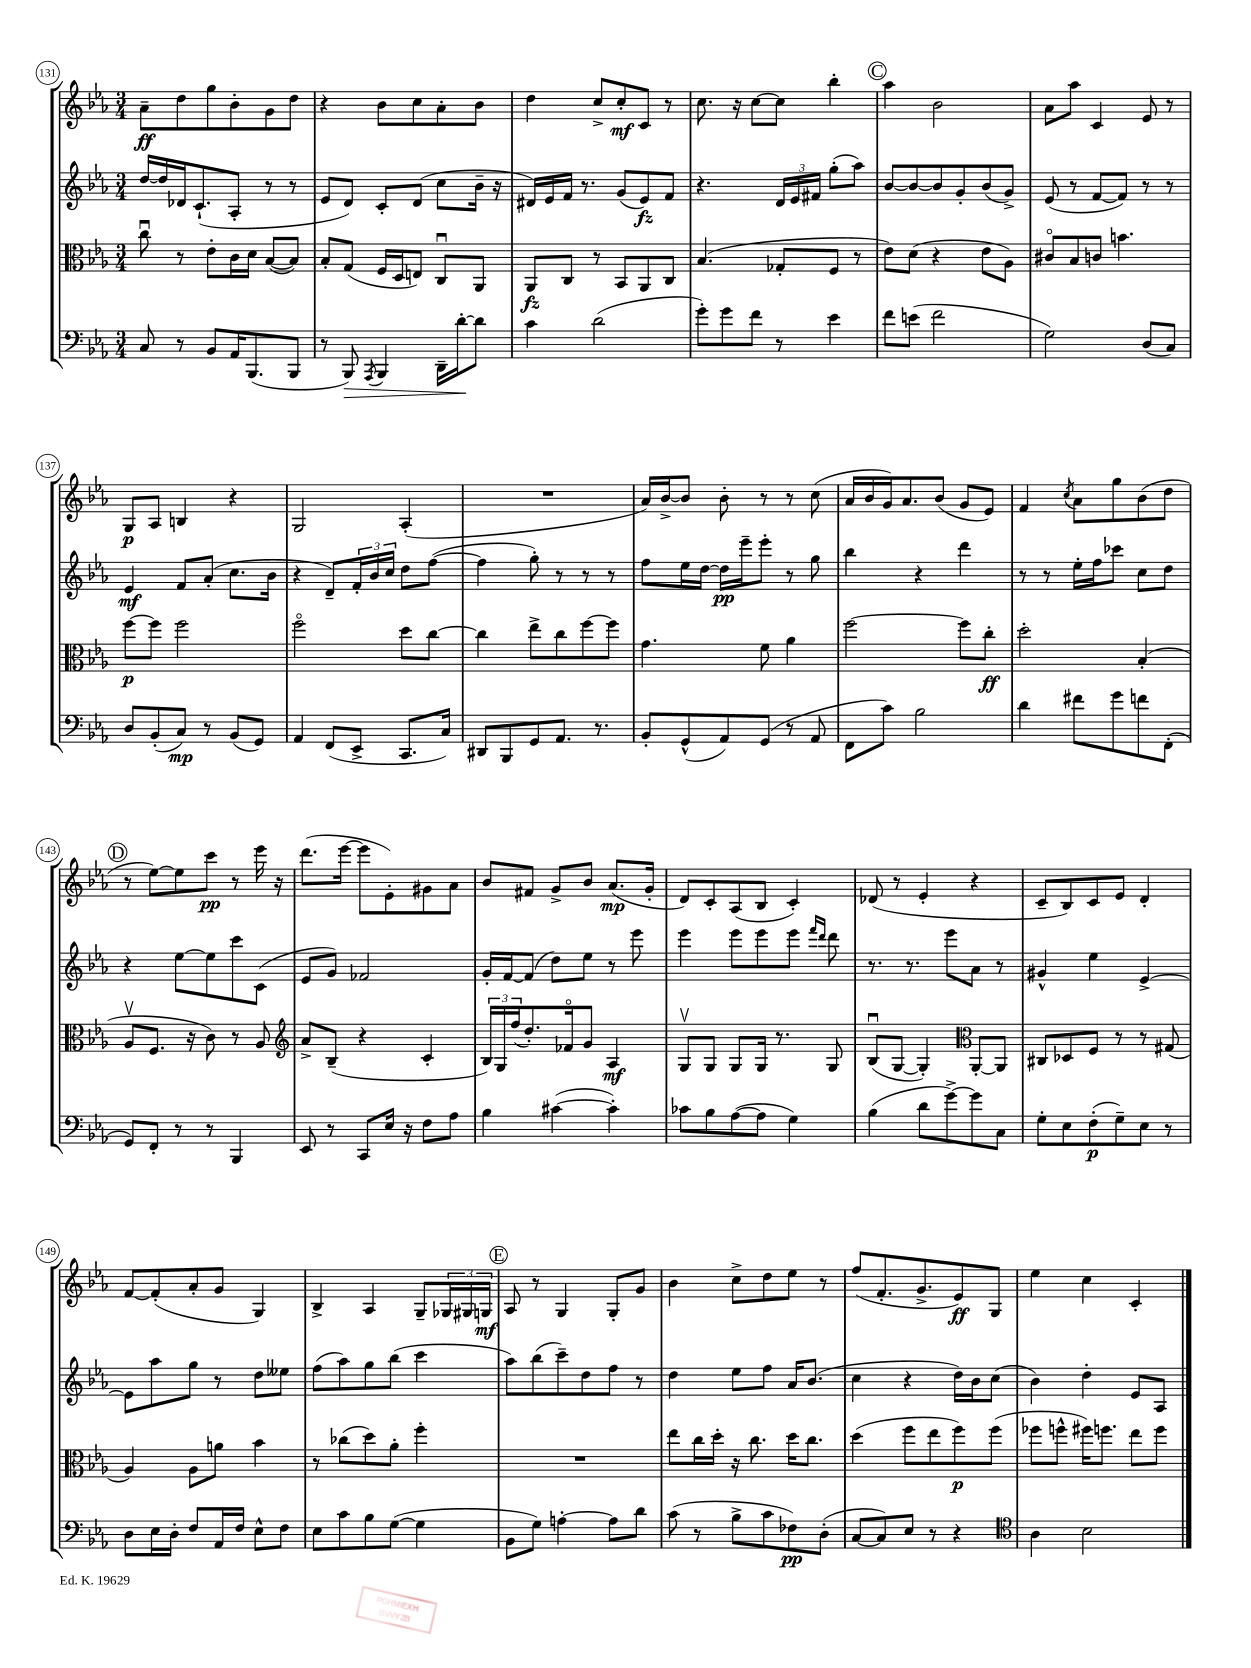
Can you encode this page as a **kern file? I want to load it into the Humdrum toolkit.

**kern	**kern	**kern	**kern
*staff4	*staff3	*staff2	*staff1
*clefF4	*clefC3	*clefG2	*clefG2
*k[b-e-a-]	*k[b-e-a-]	*k[b-e-a-]	*k[b-e-a-]
*M3/4	*M3/4	*M3/4	*M3/4
8C	8ccu	[16dd	8a-~
.	.	16dd]	.
8r	8r	16d-	8dd
.	.	(8.c`	.
8BB-	8e-'	.	8gg
16AA-	16c	8A-'	8b-'
(8.BBB-	16d	.	.
.	([8B-	8r	8g
8BBB-	8B-])	8r	8dd
=	=	=	=
8r	8B-'	8e-	4r
8BBB-)	(8G	8d)	.
8qAAA-	.	.	.
4BBB-	16F	8c'	8b-
.	16D	.	.
.	8E)	(8d	8cc
16DD~	8Cu	8cc	8a-'
[16d'	.	.	.
8d]	8AA-	16b-~	8b-
.	.	16r	.
=	=	=	=
4c	8AA-	16d#)	4dd
.	.	16e-	.
.	8C	16f	.
.	.	8.r	.
(2d	8r	.	8cc^
.	8BB-	(8g	8cc'
.	8AA-	8e-)	8c
.	8C	8f	8r
=	=	=	=
8g')	(4.B-	4.r	8.cc
8g	.	.	.
.	.	.	16r
8f	.	.	[8cc
8r	8G-'	24d	8cc]
.	.	24e-	.
.	.	24f#	.
4e-	8F	(8gg'	4bb-'
.	8r	8aa-)	.
=	=	=	=
8f	8e-)	[8b-	4aa-
(8e	(8d	8b-_	.
2f	4r	8b-]	2b-
.	.	8g'	.
.	8e-	(8b-	.
.	8A-)	8g^)	.
=	=	=	=
2G)	8c#o	(8e-	8a-
.	8B-	8r	8aa-
.	8c	[8f	4c
.	4.b	8f])	.
(8D	.	8r	8e-
8C)	.	8r	8r
=	=	=	=
8D	[8ff	4e-	8G
(8BB-'	8ff]	.	8A-
8C)	2ff	8f	4B
8r	.	(8a-'	.
(8BB-	.	8.cc	4r
8GG)	.	.	.
.	.	16b-	.
=	=	=	=
4AA-	2ffo	4r	2G
(8FF	.	8d~)	.
8EE-^	.	24f'	.
.	.	24b-	.
.	.	24cc	.
8.CC	8dd	8dd	(4A-'
.	[8cc	([8ff	.
16C)	.	.	.
=	=	=	=
8DD#	4cc]	4ff]	2.r
8BBB-	.	.	.
8GG	8ee-^	8gg')	.
8.AA-	8cc	8r	.
.	[8ff	8r	.
8.r	.	.	.
.	8ff]	8r	.
=	=	=	=
8BB-'	4.g	8ff	16a-)
.	.	.	[16b-^
(8GG^^	.	16ee-	8b-]
.	.	[16dd	.
8AA-)	.	16dd]	8b-'
.	.	16eee-~	.
(8GG	8f	8eee-'	8r
8r	4a-	8r	8r
8AA-	.	8gg	(8cc
=	=	=	=
8FF	[2ff	4bb-	16a-
.	.	.	16b-
8c)	.	.	16g)
.	.	.	8.a-
2B-	.	4r	.
.	.	.	(8b-
.	8ff]	4ddd	8g
.	8cc'	.	8e-)
=	=	=	=
4d	2dd'	8r	4f
.	.	8r	.
.	.	.	8qcc
8f#	.	16ee-'	8a-
.	.	16ff	.
8g	.	8ccc-	8gg
8f	(4B-'	8cc	(8b-
(8FF'	.	8dd	8dd
=	=	=	=
8GG)	8A-v	4r	8r
8FF'	8.F	.	[8ee-)
8r	.	[8ee-	8ee-]
.	16r	.	.
8r	8c)	8ee-]	8ccc
4BBB-	8r	8ccc	8r
.	8A-	(8c	16eee-
.	.	.	16r
=	=	=	=
*	*clefG2	*	*
8EE-	8a-^	8e-	(8.ddd
8r	(8B-~	8g)	.
.	.	.	[16eee-
8CC	4r	2f-	8eee-]
16E-	.	.	8e-')
16r	.	.	.
8F	4c'	.	8g#
8A-	.	.	8a-
=	=	=	=
4B-	24B-)	16g'	8b-
.	24G	.	.
.	.	[16f	.
.	(24ff	.	.
.	8.dd')	(8f]	8f#
([4c#	.	8dd)	8g^
.	16f-o	.	.
.	8g	8ee-	8b-
4c#'])	4A-	8r	(8.a-
.	.	8eee-	.
.	.	.	16g'
=	=	=	=
8c-	8Gv	4eee-	8d)
8B-	8G	.	8c'
([8A-	8G	8eee-	(8A-
8A-]	16G	8eee-	8B-
.	8.r	.	.
4G)	.	8eee-	4c')
.	.	16qqfff	.
.	.	16qqddd	.
.	8G	8ddd	.
=	=	=	=
(4B-	(8B-u	8.r	(8d-
.	[8G	.	8r
.	.	8.r	.
8d	4G'])	.	4e-'
[8g^)	.	8eee-	.
*	*clefC3	*	*
8g]	[8AA-'	8a-	4r
8C	8AA-]	8r	.
=	=	=	=
8G'	8C#	4g#^^	8c~
8E-	8D-	.	8B-)
(8F'	8F	4ee-	8c
8G~)	8r	.	8e-
8E-	8r	[4e-^	4d'
8r	(8G#	.	.
=	=	=	=
8D	4A-)	8e-]	[8f
16E-	.	8aa-	(8f']
16D'	.	.	.
8F	8A-	8gg	8a-'
16AA-	8a	8r	8g
16F	.	.	.
8E-^^	4b-	8dd	4G)
8F	.	8ee--	.
=	=	=	=
8E-	8r	(8ff	4B-^
8c	(8cc-	8aa-)	.
8B-	8dd)	8gg	4A-
([8G	8a-'	(8bb-	.
4G]	4ff'	4ccc	8G~
.	.	.	24G-
.	.	.	24G#
.	.	.	24G
=	=	=	=
8BB-	2.r	8aa-)	8A-
8G)	.	(8bb-	8r
[4A'	.	8ccc~)	4G
.	.	8dd	.
8A]	.	8ff	8G'
8d	.	8r	8g
=	=	=	=
(8c	8ee-	4dd	4b-
8r	16cc	.	.
.	16dd'	.	.
8B-^	16r	8ee-	8cc^
.	8.cc	.	.
8c	.	8ff	8dd
8F-)	16dd	16a-	8ee-
.	8.cc	(8.b-	.
(8D'	.	.	8r
=	=	=	=
[8C	(4dd	4cc	(8ff
8C])	.	.	8.f'
8E-	8ff	4r	.
.	.	.	8.g^
8r	8ee-	.	.
4r	8ff)	16dd)	8e-)
.	.	16b-	.
.	(8ff	(8cc	8G
=	=	=	=
*clefC4	*	*	*
4A-	8ff-	4b-)	4ee-
.	8ff^^	.	.
2B-	16ff#)	4dd'	4cc
.	8.ff	.	.
.	8ee-	8e-	4c'
.	8ff	8A-	.
==	==	==	==
*-	*-	*-	*-
